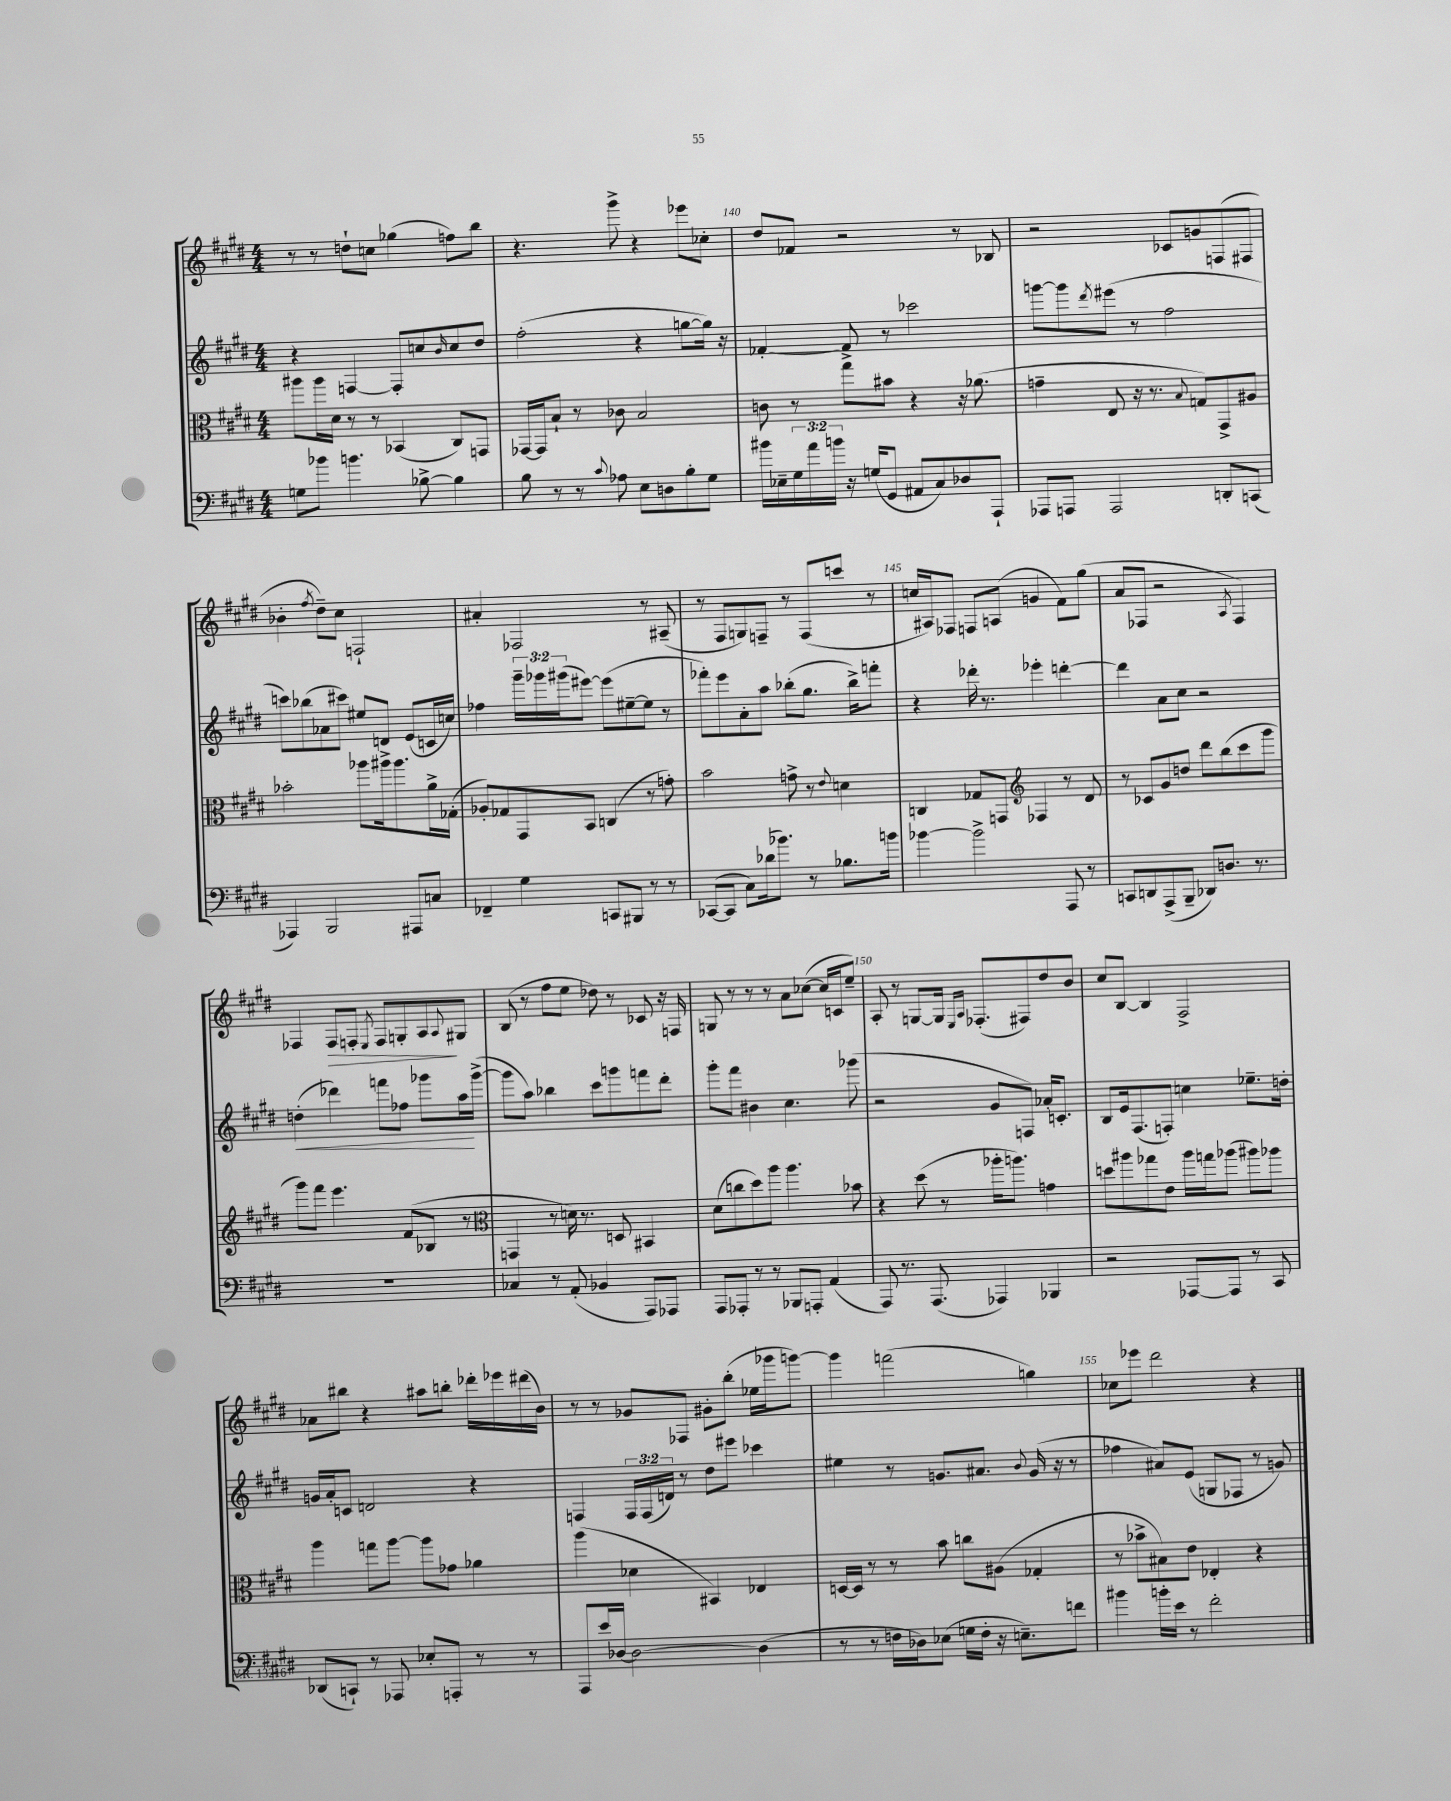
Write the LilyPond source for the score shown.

<<
\new StaffGroup <<
\new Staff = "s0" {
    \clef treble \key e \major \numericTimeSignature \time 4/4
    r8 r8 d''8-! c''8 ges''4( f''8) b''8 |
    r4. gis'''8-> r4 ees'''8 ces''8-. |
    dis''8 fes'8 r2 r8 bes8 |
    r2 ces'8 g'8 f8( fis8 |
    bes'4-. \acciaccatura { fis''8 } dis''8--) cis''8 f2-! |
    ais'4-. fes2 r8 ais8--( |
    r8 fis8 g8) f8-- r8 f8( c'''8 r8 |
    c''16 ais16) fes8 f8 a8( g'4 fis'8) gis''8( |
    a'8 fes8 r2 \acciaccatura { a8 } fes4) |
    fes4 fes8\> f8-. \acciaccatura { e8 } f8 g8-. a8\! \appoggiatura { a8 } gis8 |
    b8( r8 fis''8 e''8 des''8) r8 ces'8 r16 f16 |
    g8 r8 r8 r8 a'8 ces''8~( ces''16 c'16 e''8--) |
    a8-. r8 g8~ g16 \grace { e16 a16 } fes8.-.( fis8) dis''8 b'8 |
    cis''8 b8~ b4 fis2-> |
    aes'8 bis''8 r4 ais''8 b''8-. des'''16-. ees'''16 dis'''16( b'16) |
    r8 r8 ges'8 fes8 gis'8-. b''8-.( ees''16 ges'''16 g'''8~) |
    g'''4 f'''2( g''4) |
    ces''8 ees'''8 dis'''2 r4 \bar "|." |
}
\new Staff = "s1" {
    \clef treble \key e \major \numericTimeSignature \time 4/4 \override Staff.TupletNumber.text = #tuplet-number::calc-fraction-text
    r4 f4~ f8-. c''8 \grace { b'16 } c''8 dis''8 |
    fis''2-.( r4 g''8~ g''16) r16 |
    fes'4~-. fes'8 r8 ces'''2 |
    g'''8~ g'''8 \acciaccatura { dis'''8 } eis'''8( r8 fis''2 |
    c'''8) bes''8( aes'8 cis'''8) eis''8 d'8 e'8( c'16 c''16) |
    fes''4 \tuplet 3/2 { gis'''16-- ges'''16 gis'''16( } eis'''8~) eis'''8( eis''8~-- eis''8 r8 |
    fes'''8-.) e'''8 a'8-. a''8 bes''8-.( gis''8. bes''16->) f'''8-. |
    r4 des'''16-. r8. ees'''4-. d'''4~-. |
    d'''4 a'8 cis''8 r2 |
    d''4-.\<( des'''4) f'''8 fes''8 ges'''8 a''16\! ges'''16~->( |
    ges'''8 a''8) bes''4 cis'''8 g'''8 f'''8 dis'''8-. |
    gis'''8-. fis'''8 bis'4 cis''4. ges'''8( |
    r2 gis'8 f8) aes'16-. c'8.-. |
    b8 e'16 fis8.( f8-.) c''4 ees''8.-- d''16-. |
    g'16 a'16-. c'8 d'2 r4 |
    f4 \tuplet 3/2 { f16 f16( d'16) } r8 dis''8 eis'''8 ces'''4 |
    eis''4 r8 g'8. ais'8. \appoggiatura { b'8 } g'16( r16 r8 |
    fes''4 ais'8) e'8( g8 fes8 r8 g'8) \bar "|." |
}
\new Staff = "s2" {
    \clef alto \key e \major \numericTimeSignature \time 4/4
    ais''8 ais''16 dis'16 r8 r8 bes,4( cis8) g,8 |
    ges,16~ ges,16 b8-! r8 ces'8 b2 |
    c'8 r8 gis''8-> bis'8 r4 r16 aes'8.( |
    g'4-- e8 r16 r8. \appoggiatura { b8 } g8) gis,8-> ais8 |
    bes'2-. aes''8 ais''16-> ais''8. a'16-> ges16-.( |
    aes8-.) ges8 gis,8 b,8 c4( r8 g'8-.) |
    b'2 g'8-> r8 \appoggiatura { e'8 } d'4 |
    c4 ges8 g,8 \clef treble fes4 r8 dis'8 |
    r8 ces'8 gis'8 d''8 dis'''8 b''8( cis'''8 gis'''8 |
    gis'''8) fis'''8 e'''4. fis'8( bes8 r8 |
    \clef alto g,4 r8 d'16) r8. d8 bis,4 |
    dis'8( c''8 dis''8) a''8 a''4. bes'8 |
    r4 dis''8( r8 aes''16-. a''8.) g'4 |
    d''8 ais''8 ges''8 e'8 ais''16 g''16 aes''8( ais''8) aes''8 |
    a''4 g''8 a''8~ a''8 ges'8 aes'4 |
    a''4( des'4 bis,4) ees4 |
    d16~ d16 r8 r8 b'8 c''8 ais8( ges4-. |
    r8 bes'8-> bis8) e'8 ees4-. r4 \bar "|." |
}
\new Staff = "s3" {
    \clef bass \key e \major \numericTimeSignature \time 4/4 \override Staff.TupletNumber.text = #tuplet-number::calc-fraction-text
    g8 bes'8 b'4. bes8~-> bes4 |
    b8 r8 r8 \appoggiatura { cis'8 } aes8 e8 d8 b8-. gis8 |
    bis'16 ees16-- \tuplet 3/2 { gis16 a'16 b'16 } r16 g16( gis,8 ais,8 cis8) des8 a,,8-! |
    aes,,8 a,,8 a,,2 d,8-. c,8( |
    aes,,4) b,,2 ais,,8 c8 |
    fes,4-- gis4 c,8 bis,,8 r8 r8 |
    ces,8~( ces,8 cis8) des'16( bes'8.) r8 bes8. b'16 |
    bes'4~ bes'2-> a,,8 r8 |
    c,8 d,8 a,,8->( b,,8-- des,8) d8. r8. |
    R1 |
    ces4 r8 a,8-.( bes,4 a,,8) aes,,8 |
    a,,8 aes,,8-. r8 r8 bes,,8 a,,8-. a,4( |
    a,,8) r8. a,,8.( aes,,4) bes,,4 |
    r2 aes,,8~ aes,,8 r8 cis,8 |
    des,8( c,8-!) r8 aes,,8 ees8-. a,,8-. r8 r8 |
    a,,8 e'16 des16~ des2~ des4( |
    r8 r8 f16 des16) ees8( g16 f16-. r16 e8.--) f'8 |
    bis'4 b'16-. e'16 r8 fis'2-. \bar "|." |
}
>>
>>
\layout { \context { \Score currentBarNumber = #138 \override BarNumber.break-visibility = ##(#f #t #t) barNumberVisibility = #(every-nth-bar-number-visible 5) } }
